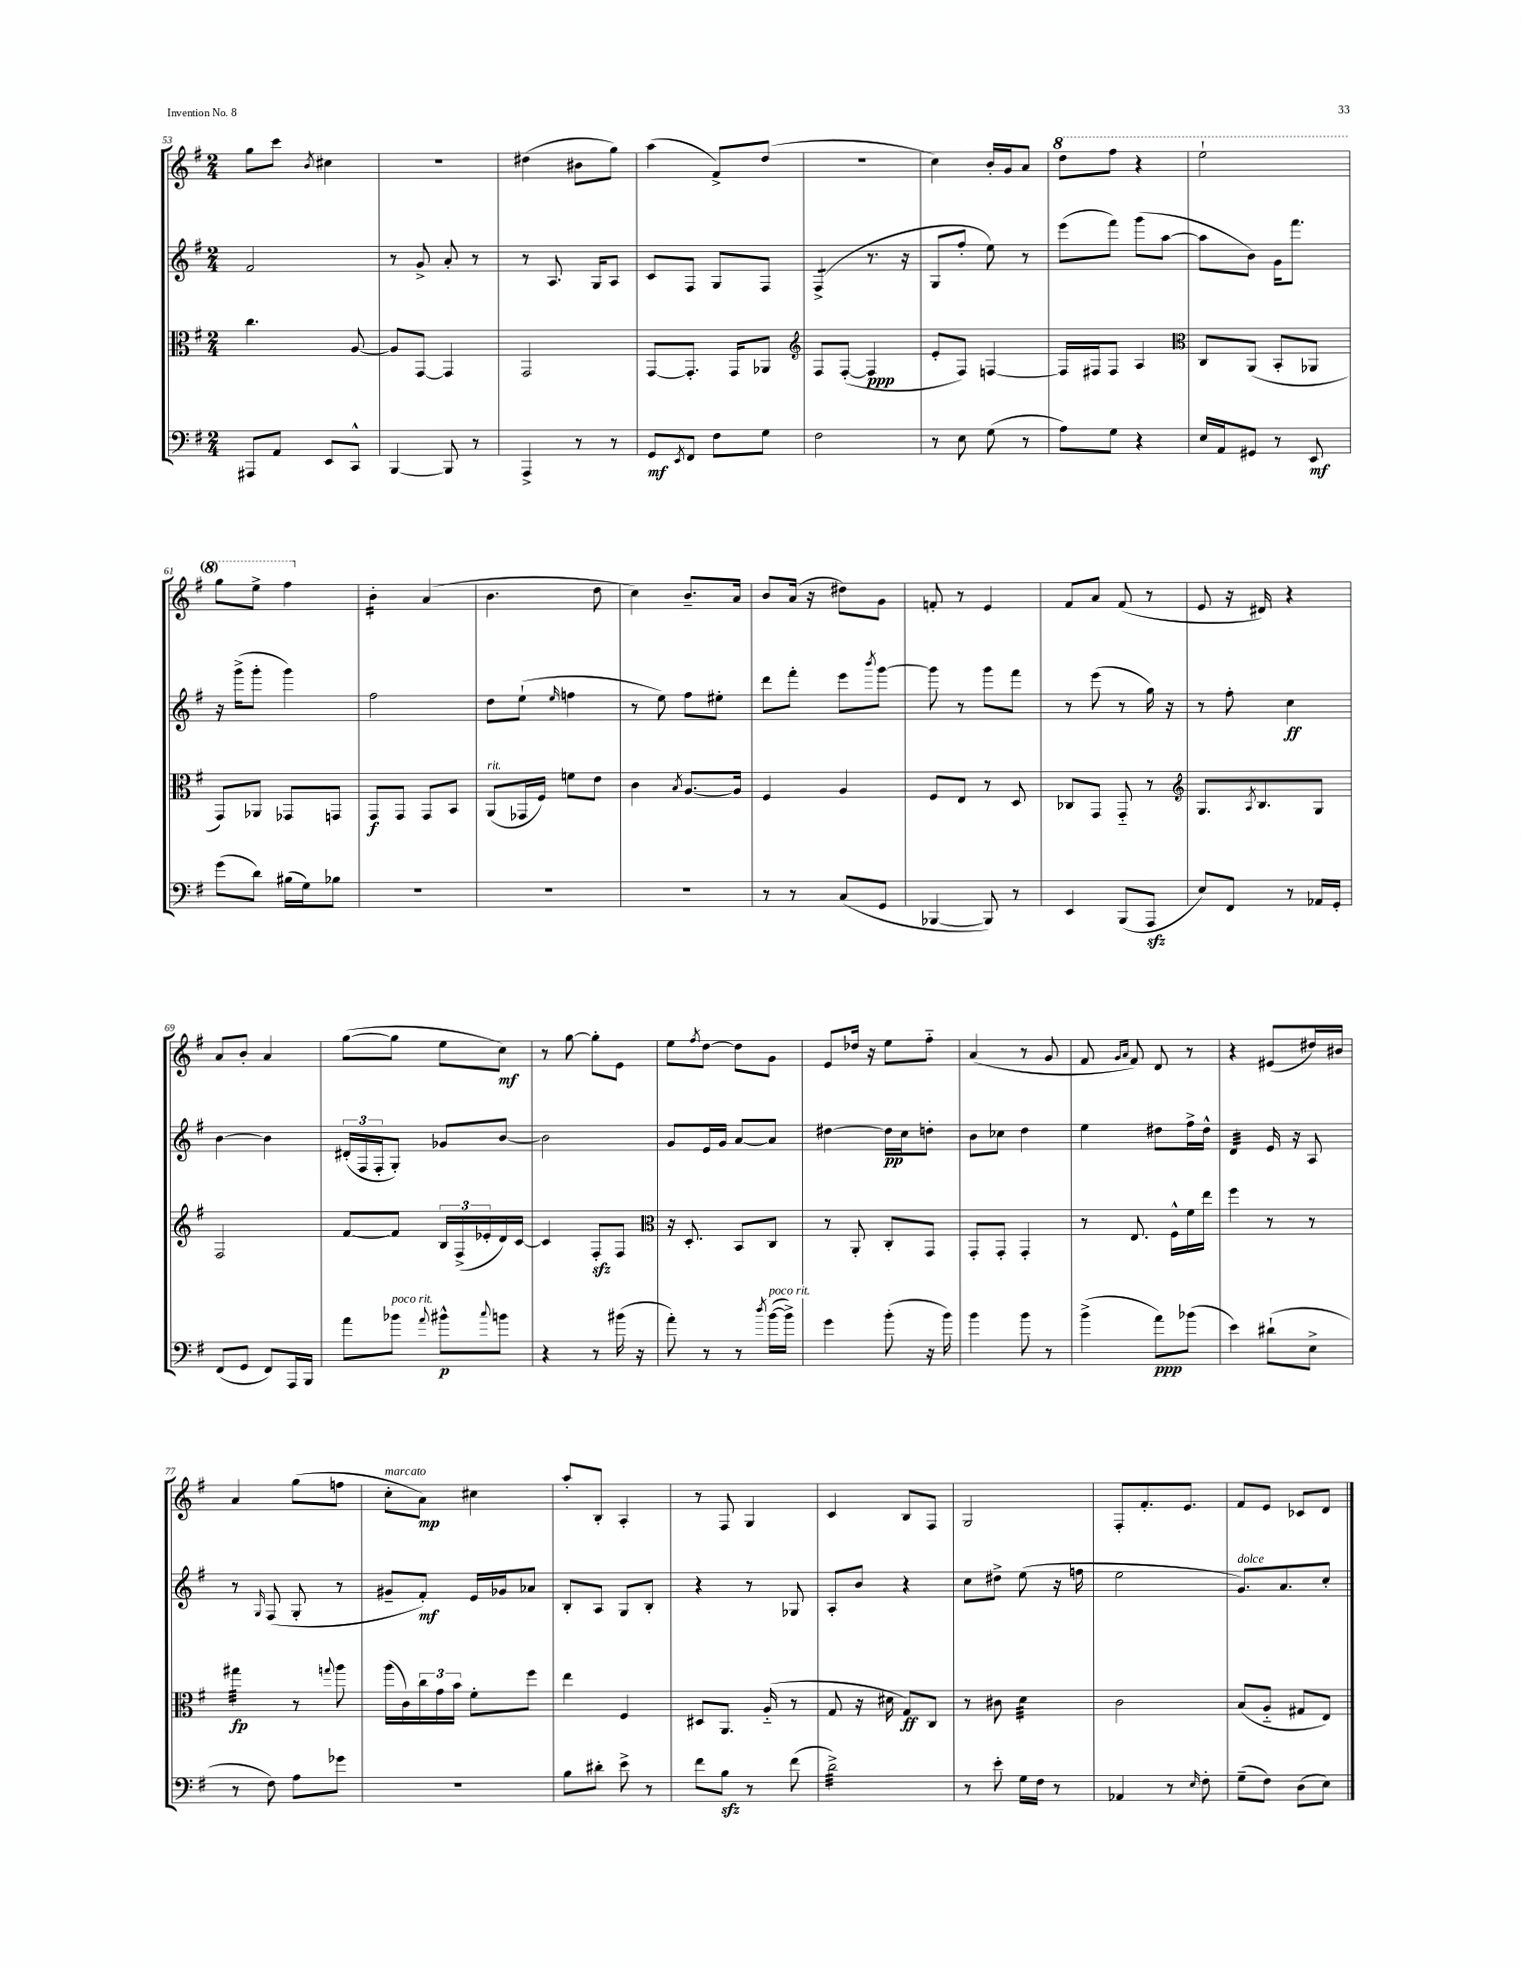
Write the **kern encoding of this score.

**kern	**kern	**kern	**kern
*staff4	*staff3	*staff2	*staff1
*clefF4	*clefC3	*clefG2	*clefG2
*k[f#]	*k[f#]	*k[f#]	*k[f#]
*M2/4	*M2/4	*M2/4	*M2/4
8AAA#	4.cc	2f#	8gg
8AA	.	.	8ccc
.	.	.	8qb
8EE	.	.	4cc#
8CC^^	[8A	.	.
=	=	=	=
[4BBB	8A]	8r	2r
.	[8GG	8g^	.
8BBB]	4GG]	8a'	.
8r	.	8r	.
=	=	=	=
4AAA^	2GG	8r	(4dd#
.	.	8.A	.
8r	.	.	8b#
.	.	16G	.
8r	.	8A	8gg)
=	=	=	=
8GG	[8GG	8c	(4aa
8qEE	.	.	.
8FF#	8.GG']	8F#	.
8F#	.	8G	8f#^)
.	16GG	.	.
8G	8AA-	8F#	(8dd
=	=	=	=
*	*clefG2	*	*
2F#	8F#	(4F#^	2r
.	([8F#'	.	.
.	4F#]	8.r	.
.	.	16r	.
=	=	=	=
8r	8e'	8G	4cc)
8E	8F#)	8ff#'	.
(8G	[4F	8ee)	16b'
.	.	.	16g
8r	.	8r	8a
=	=	=	=
8A)	16F]	(8eee	8ddd
.	16F#	.	.
8G	8F#	8fff#)	8fff#
4r	4A	(8ggg	4r
.	.	[8aa	.
=	=	=	=
*	*clefC3	*	*
16E	8C	8aa]	2eee`
16AA	.	.	.
8GG#	(8AA	8b)	.
8r	8BB'	16g	.
.	.	8.fff#	.
8EE	8AA-	.	.
=	=	=	=
(8g	8GG)	16r	8ggg
.	.	(16ggg^	.
8d)	8AA-	8ggg'	8eee^
(16B#	8GG-	4ggg)	4fff#
16G)	.	.	.
8B-	8GG	.	.
=	=	=	=
2r	8GG	2ff#	4b'
.	8GG	.	.
.	8GG	.	(4a
.	8BB	.	.
=	=	=	=
2r	(8AA	8dd	4.b
.	16GG-	(8ee`	.
.	16F#)	.	.
.	.	16qqee	.
.	8f	4ff	.
.	8e	.	8dd
=	=	=	=
2r	4c	8r	4cc)
.	.	8ee)	.
.	8qB	.	.
.	[8.A	8ff#	8.b~
.	.	8ee#'	.
.	16A]	.	16a
=	=	=	=
8r	4F#	8ddd	8b
8r	.	8fff#'	(16a
.	.	.	16r
(8C	4A	8eee	8dd#)
.	.	8qbbb	.
8GG	.	[8ggg	8g
=	=	=	=
[4BBB-	8F#	8ggg]	8f'
.	8E	8r	8r
8BBB-])	8r	8ggg	4e
8r	8D	8fff#	.
=	=	=	=
4EE	8C-	8r	8f#
.	8GG	(8eee	8a
(8BBB	8GG'~	8r	(8f#
8AAA	8r	16gg)	8r
.	.	16r	.
=	=	=	=
*	*clefG2	*	*
8E)	8.G	8r	8e
8FF#	.	8ff#'	16r
.	8qA	.	.
.	8.B	.	16d#)
8r	.	4cc	4r
16AA-	8G	.	.
16GG'	.	.	.
=	=	=	=
(8FF#	2F#	[4b	8a
8GG	.	.	8b'
8FF#)	.	4b]	4a
16AAA	.	.	.
16BBB	.	.	.
=	=	=	=
8a	[8f#	(24d#'	([8gg
.	.	24F#	.
.	.	24F#'	.
8b-	8f#]	8G')	8gg]
8qqa	.	.	.
8b#^^	24B	8g-	8ee
.	(24F#^	.	.
.	24e-'	.	.
8qqcc	.	.	.
8b	16d)	[8b	8cc)
.	[16c	.	.
=	=	=	=
4r	4c]	2b]	8r
.	.	.	[8gg
8r	8F#'	.	8gg']
(16b#	8F#	.	8e
16r	.	.	.
=	=	=	=
*	*clefC3	*	*
8a')	16r	8g	8ee
.	8.D'	.	.
.	.	.	8qff#
8r	.	16e	[8dd
.	.	16g	.
8r	8BB	[8a	8dd]
8qdd	.	.	.
([16b	8C	8a]	8g
16b^])	.	.	.
=	=	=	=
4g	8r	[4dd#	8e
.	8AA'	.	16dd-
.	.	.	16r
(8b'	8C'	16dd#]	8ee
.	.	16cc	.
16r	8GG	8dd'	8ff#'~
16b)	.	.	.
=	=	=	=
4b	8GG'	8b	(4a
.	8GG'	8cc-	.
8b	4GG'	4dd	8r
8r	.	.	8g
=	=	=	=
(4b^	8r	4ee	8f#
.	.	.	16qqg
.	.	.	16qqa
.	8.E	.	8f#)
8a)	.	8dd#	8d
.	16F#^^	.	.
(8b-	16f#	16ff#^	8r
.	16ee	16dd#^^	.
=	=	=	=
4e)	4ff#	4d	4r
(8d#`	8r	16e	(8e#
.	.	16r	.
8E^	8r	8A	16dd#)
.	.	.	16b#
=	=	=	=
8r	4gg#	8r	4a
.	.	16qqG	.
8F#)	.	(8F#	.
8A	8r	8G'	(8gg
.	8qqgg	.	.
8g-	8aa	8r	8ff
=	=	=	=
2r	(16aa	8g#~	8cc'
.	16c)	.	.
.	24cc	8f#')	8a)
.	24g	.	.
.	24b	.	.
.	8f#'	16e	4cc#
.	.	16g-	.
.	8ff#	8a-	.
=	=	=	=
8B	4ee	8B'	8aa'
8d#'	.	8A	8B'
8e^	4F#	8G	4A'
8r	.	8B'	.
=	=	=	=
8f#	8D#	4r	8r
8B	8.AA	.	8F#
8r	.	8r	4G
.	(16A'~	.	.
(8f#	8r	8G-	.
=	=	=	=
2d^)	8G	8A'	4c
.	16r	8b	.
.	16d#	.	.
.	8G)	4r	8B
.	8C	.	8F#
=	=	=	=
8r	8r	8cc	2G
8e'	8c#	8dd#^	.
16G	4d	(8ee	.
16F#	.	.	.
8r	.	16r	.
.	.	16ff	.
=	=	=	=
4AA-	2c	2ee	8F#'
.	.	.	8.f#'
8r	.	.	.
.	.	.	8.e
16qqE	.	.	.
8F#'	.	.	.
=	=	=	=
(8G~	(8B	8.g)	8f#
8F#)	8A'~	.	8e
.	.	8.a	.
(8D	8G#	.	8c-
8E)	8E)	8cc'	8d
==	==	==	==
*-	*-	*-	*-
